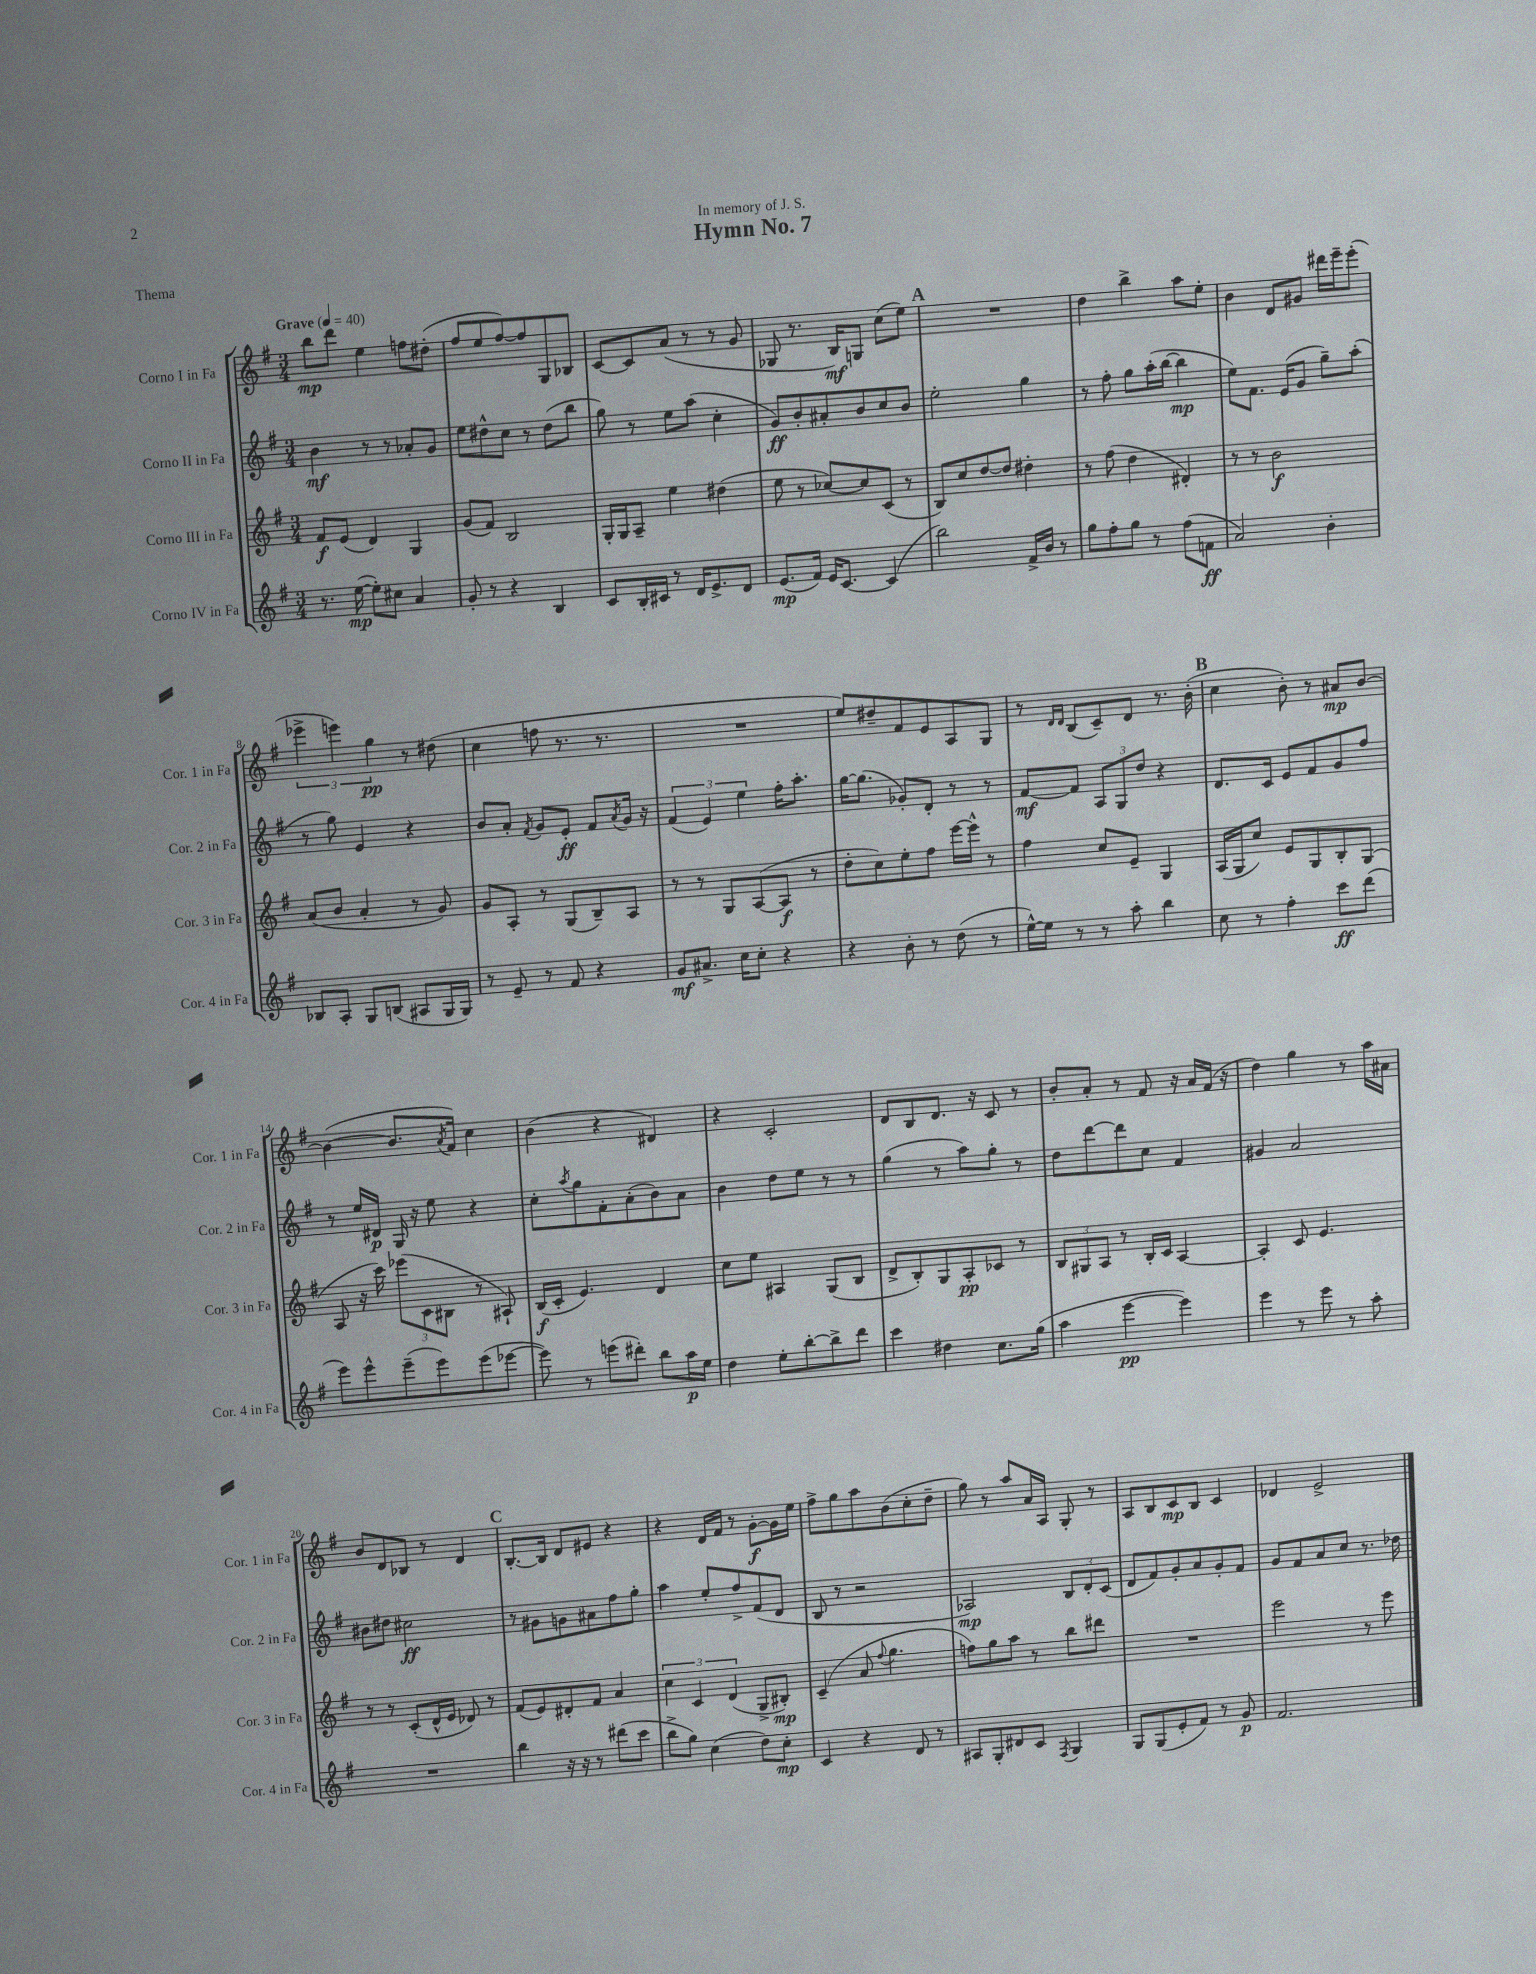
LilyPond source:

\header { title = "Hymn No. 7" dedication = "In memory of J. S." piece = "Thema" }
<<
\new StaffGroup <<
\new Staff = "s0" \with { instrumentName = "Corno I in Fa" shortInstrumentName = "Cor. 1 in Fa" } {
    \clef treble \key g \major \numericTimeSignature \time 3/4 \tempo "Grave" 4 = 40
    b''8\mp d'''8 e''4 f''8 dis''8-.( |
    fis''8 e''8 fis''8~) fis''8 g8 bes8 |
    c'8~ c'8 a'8( r8 r8 g'8 |
    ges8 r8. b16\mf) g8 c''8( e''8) |
    \mark \markup { \bold "A" } R2. |
    d''4 b''4-> a''8 e''8-. |
    b'4 d'8 gis'8 dis'''16 e'''16-- e'''8-.( |
    \tuplet 3/2 { ees'''4-> e'''4) g''4\pp } r8 dis''8( |
    c''4 f''8 r8. r8. |
    R2. |
    e''8) dis''8-- fis'8 e'8 a8 g8 |
    r8 \grace { d'16 d'16 } b8( c'8--) d'8 r8. b'16-.( |
    \mark \markup { \bold "B" } c''4 b'8-.) r8 ais'8\mp b'8~ |
    b'4~( b'8. \acciaccatura { a'8 } fis'16) c''4 |
    b'4( r4 dis'4) |
    r4 c'2-. |
    d'8 b8 d'8. r16 c'8 r8 |
    b'8-. a'8-. r8 fis'8 r16 a'16 fis'16( r16 |
    d''4) g''4 r8 a''16 ais'16 |
    b'8 d'8 bes8 r8 d'4 |
    \mark \markup { \bold "C" } b8.~-. b16 d'8 eis'8 r4 |
    r4 d'16 fis'16 r8 g'8~-.\f g'16 e''16 |
    fis''8-> g''8 a''8 b'8( c''8-. d''8-- |
    g''8) r8 a''8 a'16 a16 g8-. r8 |
    a8 b8 c'8\mp b8 c'4 |
    des'4 e'2-> \bar "|." |
}
\new Staff = "s1" \with { instrumentName = "Corno II in Fa" shortInstrumentName = "Cor. 2 in Fa" } {
    \clef treble \key g \major \numericTimeSignature \time 3/4
    b'4\mf r8 r8 aes'8-. g'8 |
    e''8 dis''8-^ c''8 r8 dis''8( b''8 |
    g''8) r8 e''8 a''8( c''4-. |
    g'8\ff) b'8-. ais'8-. b'8 c''8 b'8 |
    \mark \markup { \bold "A" } e''2-. g''4 |
    r8 fis''8-. g''8 a''16-.( b''16~ b''4\mp |
    e''8) fis'8. e'16( g'8 g''8--) a''8-.( |
    r8 g''8) e'4 r4 |
    b'8 a'8-. \acciaccatura { fis'8 } g'8 e'8-.\ff fis'8 \acciaccatura { a'8 } g'16 r16 |
    \tuplet 3/2 { fis'4( e'4) e''4 } fis''16-. a''8.-. |
    g''16~ g''8.( ges'8-.) d'8-. r8 r8 |
    fis'8~\mf fis'8 \tuplet 3/2 { a8 g8 d''8 } r4 |
    \mark \markup { \bold "B" } d'8. c'16 e'8 fis'8 g'8 fis''8 |
    r8 e''16 dis'16\p g16 r16 e''8 r4 |
    c''8-. \acciaccatura { a''8 } g''8 fis'8-. a'8-.( b'8) a'8 |
    b'4 d''8 e''8 r8 r8 |
    g''4( r8 a''8) g''8-. r8 |
    d''8 d'''8~ d'''8 c''8 fis'4 |
    gis'4 a'2 |
    bis'8 dis''8 cis''2\ff |
    \mark \markup { \bold "C" } r8 gis'8 g'8 ais'8 fis''8 g''8-. |
    a''4 e''8-. fis''8-> fis'8( d'8 |
    b8 r8 r2 |
    aes2\mp) \tuplet 3/2 { b8 d'8-. c'8( } |
    d'8 fis'8) g'8-. a'8 g'8-. fis'8 |
    g'8 fis'8 a'8 c''8 r8. des''16 \bar "|." |
}
\new Staff = "s2" \with { instrumentName = "Corno III in Fa" shortInstrumentName = "Cor. 3 in Fa" } {
    \clef treble \key g \major \numericTimeSignature \time 3/4
    fis'8\f e'8( d'4) g4 |
    g'8( fis'8) b2 |
    g16-. g16 a8-- e''4 dis''4( |
    e''8 r8 ces''8~) ces''8 c'8( r8 |
    \mark \markup { \bold "A" } b8) c''8 d''8~ d''8 dis''4-. |
    r8 fis''8( d''4 dis'4-.) |
    r8 r8 b'2\f |
    a'8( b'8 a'4-. r8 g'8) |
    g'8 a8-. r8 g8( b8--) a8 |
    r8 r8 g8 a8~( a8\f r8 |
    d''8-. c''8) e''8-. fis''8 e'''16~ e'''16-^ r8 |
    fis''4 c''8 e'8-- g4 |
    \mark \markup { \bold "B" } a16( g16 c''8) e'8 g8 b8-. g8( |
    a8 r16 c'''16) \tuplet 3/2 { ees'''8( c'8 bis8 } r8 ais8-!) |
    b16\f( c'16-. e'4.) d'4 |
    c''8 e''8 ais4 g8( b8 |
    d'8-> b8-.) g8 a8-.\pp ces'8 r8 |
    \tuplet 3/2 { b8 gis8 a8 } r8 b16-. c'16 a4~ |
    a4-. c'8 e'4. |
    r8 r8 c'8-.( d'16-^ e'16 des'8) r8 |
    \mark \markup { \bold "C" } fis'8( e'8) dis'8-. fis'8 a'4 |
    \tuplet 3/2 { c''4 c'4 d'4( } g8-> bis8-.\mp) |
    c'4--( a'8 \appoggiatura { fis''8 } g''4. |
    f''8) g''8 a''8 r8 b''8 dis'''8 |
    R2. |
    e'''2 r8 e'''8 \bar "|." |
}
\new Staff = "s3" \with { instrumentName = "Corno IV in Fa" shortInstrumentName = "Cor. 4 in Fa" } {
    \clef treble \key g \major \numericTimeSignature \time 3/4
    r8. e''16~\mp( e''8-.) cis''8 a'4 |
    g'8-. r8 r4 b4 |
    c'8 b16-. cis'16 r8 d'16 e'8.-> d'8 |
    e'8.\mp( fis'16) e'16 c'8.~ c'4( |
    \mark \markup { \bold "A" } b''2) fis'16-> b'16 r8 |
    g''8 fis''8-. g''8 r8 fis''8( f'8\ff |
    a'2) b'4-. |
    bes8 a8-. g8 b8( ais8 g16 g16) |
    r8 e'8-- r8 fis'8 r4 |
    g'8\mf ais'8.-> c''16 c''8-. r4 |
    r4 b'8-. r8 d''8( r8 |
    e''16~-^) e''16 r8 r8 a''8-. b''4 |
    \mark \markup { \bold "B" } c''8 r8 fis''4-. c'''8\ff d'''8( |
    e'''8) e'''8-^ e'''8--( e'''8) e'''8( ees'''8~ |
    ees'''8) r8 e'''8( dis'''8-.) b''8 a''16\p e''16 |
    d''4 e''8-. b''8~-. b''8-> d'''8 |
    c'''4 dis''4 c''8. g''16( |
    a''4 e'''4~\pp e'''4) |
    e'''4 r8 e'''8 r8 a''8-. |
    R2. |
    \mark \markup { \bold "C" } b''4 r16 r16 r8 dis'''8( c'''8 |
    b''8-> g''8) c''4( d''8) c''8-.\mp |
    c'4 r4 d'8 r8 |
    ais8 g8-. dis'8 c'8 \acciaccatura { fis8 } g4 |
    g8 g8( e'8-. fis'8) r8 g'8\p |
    fis'2. \bar "|." |
}
>>
>>
